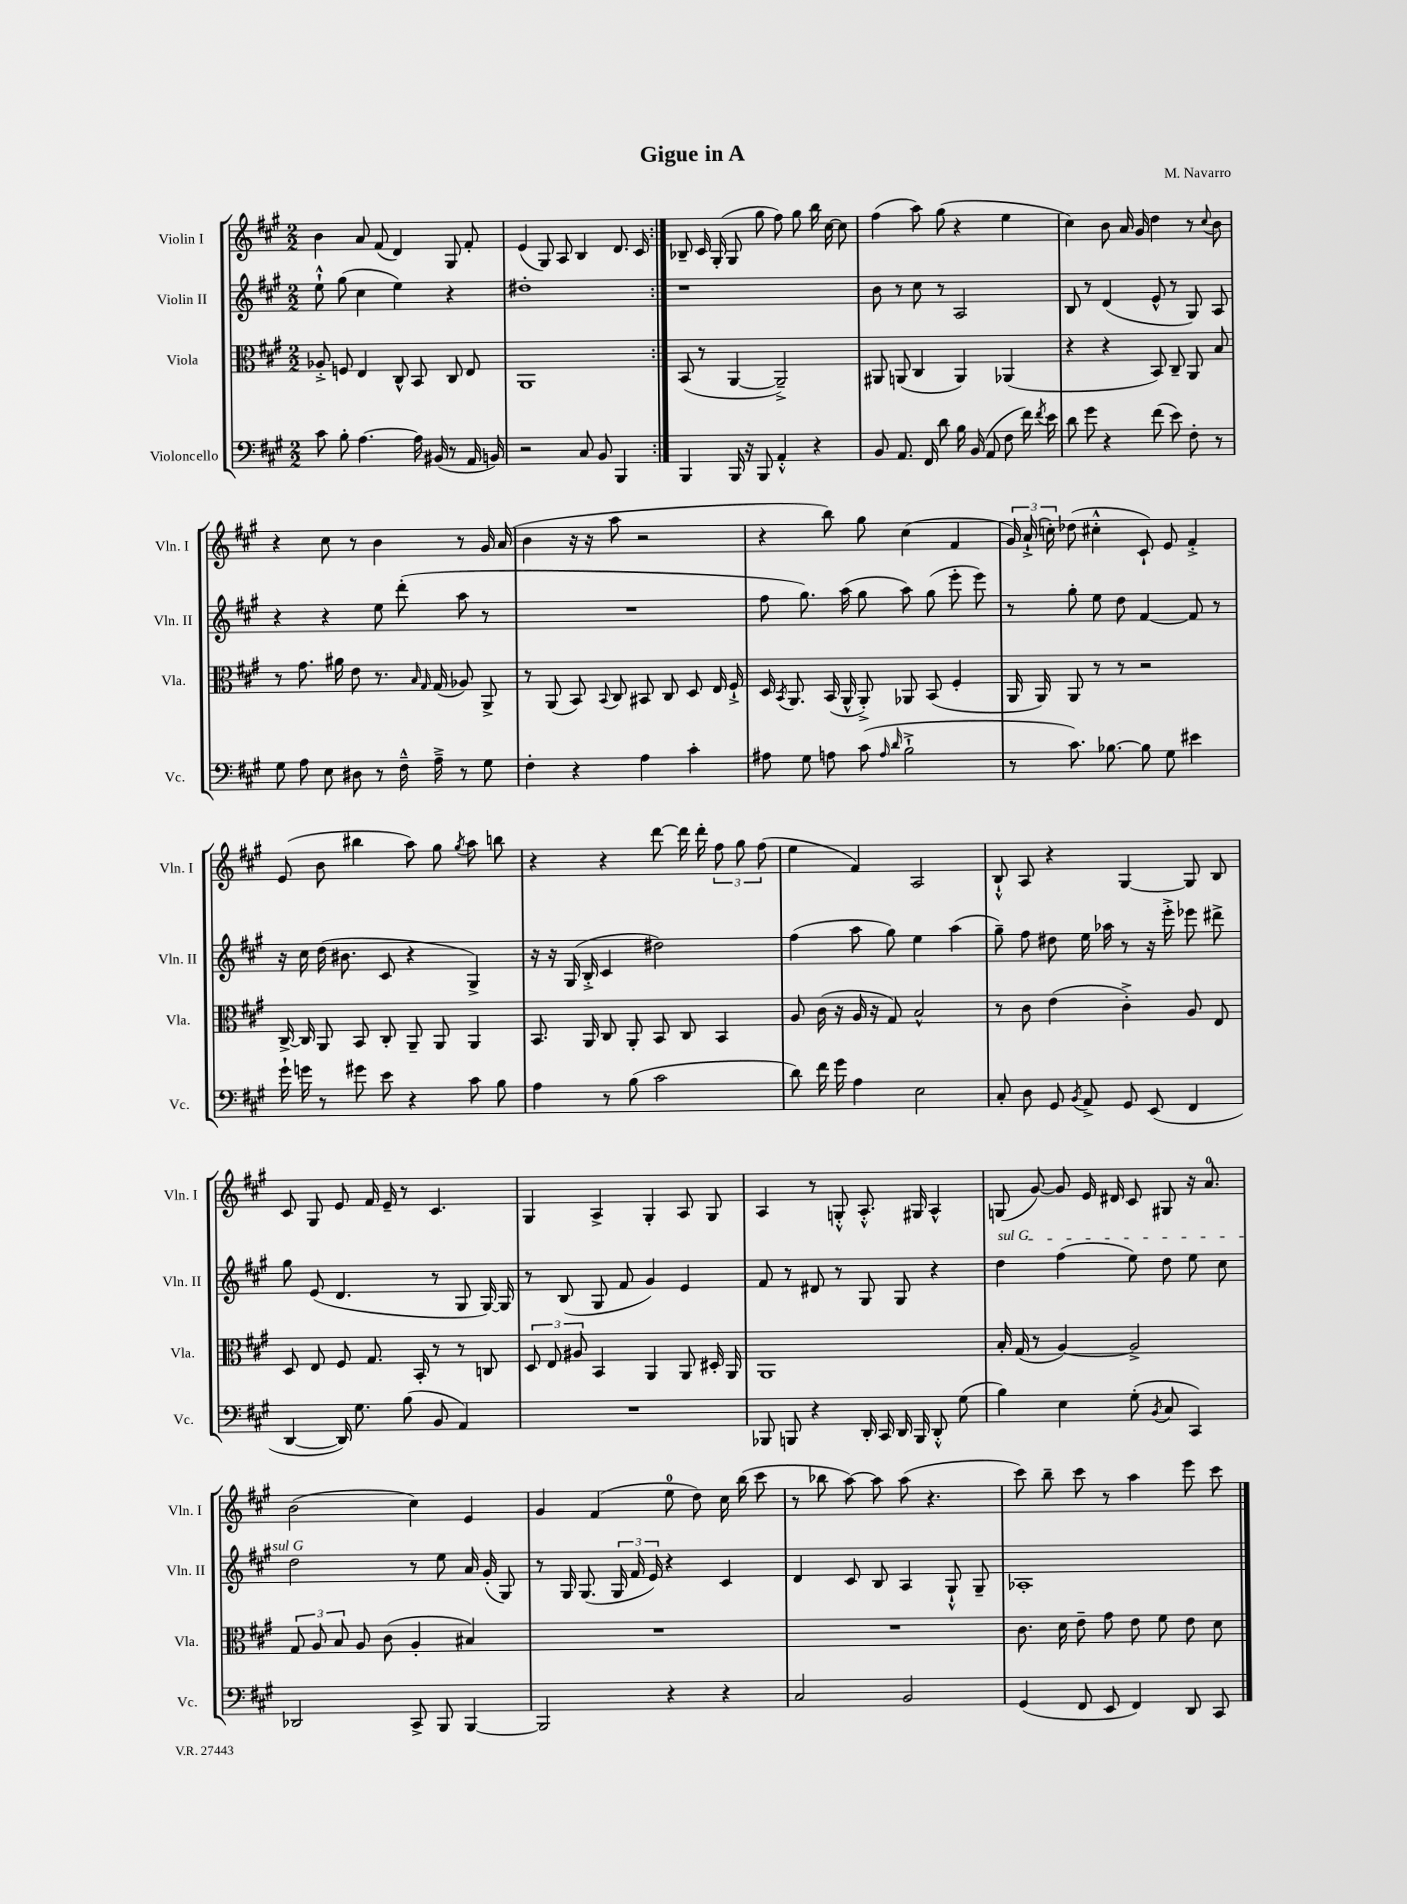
\header { title = "Gigue in A" composer = "M. Navarro" }
<<
\new StaffGroup <<
\new Staff = "s0" \with { instrumentName = "Violin I" shortInstrumentName = "Vln. I" } {
    \clef treble \key a \major \numericTimeSignature \time 2/2
    \autoBeamOff \repeat volta 2 { b'4 a'8 fis'8( d'4) gis8 fis'8-. |
    e'4( gis8) a8 b4 d'8. cis'16 | }
    bes8-- cis'16 gis16-.( gis8 gis''8 fis''8) gis''8 b''16 cis''16~ cis''8 |
    fis''4( a''8) gis''8( r4 e''4 |
    cis''4) b'8 a'16 gis'16 d''4 r8 \appoggiatura { cis''8 } b'8 |
    r4 cis''8 r8 b'4 r8 gis'16 a'16( |
    b'4 r16 r16 a''8 r2 |
    r4 b''8) gis''8 cis''4( fis'4 |
    \tuplet 3/2 { gis'16) a'16-!->( c''16-.) } des''8( cis''4-.-^ cis'8-!) e'8 fis'4-.-> |
    e'8( b'8 bis''4 a''8) gis''8 \acciaccatura { gis''8 } a''8 b''8 |
    r4 r4 d'''8~ d'''16 d'''16-. \tuplet 3/2 { fis''8 gis''8 fis''8( } |
    e''4 fis'4) a2 |
    b8-!-^ a8 r4 gis4~ gis8 b8 |
    cis'8 gis8 e'8 fis'16 e'16-- r8 cis'4. |
    gis4 a4-> gis4-. a8 gis8 |
    a4 r8 g8-.-^ a8.-.-^ gis16 a4-^ |
    g8( gis'8~) gis'8 e'16 dis'16 cis'8 gis8 r16 a'8.-0 |
    b'2( cis''4) e'4 |
    gis'4 fis'4( e''8-0 d''8) cis''16 b''16( cis'''8 |
    r8 bes''8 a''8~) a''8 a''8( r4. |
    cis'''8) b''8-- cis'''8 r8 a''4 e'''8 cis'''8 \bar "|." |
}
\new Staff = "s1" \with { instrumentName = "Violin II" shortInstrumentName = "Vln. II" } {
    \clef treble \key a \major \numericTimeSignature \time 2/2
    \autoBeamOff \repeat volta 2 { e''8-!-^ gis''8( cis''4 e''4) r4 |
    dis''1-. | }
    r1 |
    b'8 r8 cis''8 r8 a2 |
    b8 r8 d'4( e'8-^ r8 gis8) a8 |
    r4 r4 e''8 d'''8-.( a''8 r8 |
    R1 |
    fis''8 gis''8.) a''16( gis''8 a''8) gis''8( e'''8-. e'''8) |
    r8 gis''8-. e''8 d''8 fis'4~ fis'8 r8 |
    r16 cis''16 d''16( bis'8. cis'8 r4 gis4->) |
    r16 r16 gis16( b16-.-> cis'4 dis''2) |
    fis''4( a''8 gis''8) e''4 a''4( |
    gis''8--) fis''8 dis''8 e''16 aes''16 r8 r16 e'''16-.-> ees'''8 dis'''8-> |
    gis''8 e'8( d'4. r8 gis8 gis16~) gis16 |
    r8 b8( gis8 fis'8 gis'4) e'4 |
    fis'8 r8 dis'8 r8 gis8 gis8 r4 |
    \once \override TextSpanner.bound-details.left.text = \markup { \italic "sul G" } d''4\startTextSpan fis''4( e''8) d''8 e''8 cis''8 |
    d''2\stopTextSpan r8 e''8 a'16 gis'16-.( gis8) |
    r8 gis16 gis8.( \tuplet 3/2 { gis16 fis'16 e'16) } r4 cis'4 |
    d'4 cis'8 b8 a4 gis8-!-^ gis8-- |
    aes1-. \bar "|." |
}
\new Staff = "s2" \with { instrumentName = "Viola" shortInstrumentName = "Vla." } {
    \clef alto \key a \major \numericTimeSignature \time 2/2
    \autoBeamOff \repeat volta 2 { aes8-.-> f8 e4 cis8-^ b,8 cis8 e8 |
    a,1 | }
    b,8( r8 a,4~ a,2--->) |
    ais,8 a,8( cis4 a,4) aes,4( |
    r4 r4 b,8) cis8-- a,8 b8 |
    r8 gis'8. ais'16 e'8 r8. \grace { b16 gis16 } gis16( aes8) a,8-> |
    r8 a,8( b,8) \appoggiatura { b,8 } cis8 bis,8 cis8 d8 e16 fis16-!-> |
    d16 \acciaccatura { b,8 } a,8. b,16( a,16-^ a,8-.->) aes,8 b,8( fis4-. |
    a,16 a,16) a,8 r8 r8 r2 |
    cis16~-> cis16 a,8 b,8 cis8-. a,8-- a,8 a,4 |
    b,8. a,16 cis8 a,8-. b,8 cis8 b,4 |
    a8 cis'16( r16 a16 r16 gis8) b2-^ |
    r8 cis'8 e'4( cis'4-.->) a8 e8 |
    d8 e8 fis8 gis8. b,16-. r8 r8 c8 |
    \tuplet 3/2 { d8 e8 ais8 } b,4 a,4 a,8 dis16-. a,16 |
    a,1 |
    b16-. gis16( r8 a4~) a2-> |
    \tuplet 3/2 { gis8 a8 b8 } a8 cis'8( a4-. bis4) |
    R1 |
    R1 |
    cis'8. d'16 e'8-- gis'8 e'8 fis'8 e'8 d'8 \bar "|." |
}
\new Staff = "s3" \with { instrumentName = "Violoncello" shortInstrumentName = "Vc." } {
    \clef bass \key a \major \numericTimeSignature \time 2/2
    \autoBeamOff \repeat volta 2 { cis'8 b8-. a4.~ a16 bis,16( r8 a,16 b,16) |
    r2 cis8 b,8 b,,4 | }
    b,,4 b,,16 r16 b,,8 a,4-.-^ r4 |
    b,8 a,8. fis,16 d'8 b16 b,16( a,8 fis8 fis'16) \acciaccatura { fis'8 } e'16 |
    d'8 gis'8 r4 fis'8( e'8) fis8-. r8 |
    gis8 a8 e8 dis8 r8 fis16---^ a16---> r8 gis8 |
    fis4-. r4 a4 cis'4-. |
    ais8 gis8 a8 cis'8( \grace { a16 d'16 } b2-!-> |
    r8 cis'8.) bes8.~ bes8 gis8 eis'4 |
    gis'16-! g'16 r8 gis'8 e'8 r4 cis'8 b8 |
    a4 r8 b8( cis'2 |
    d'8) fis'16 gis'16 a4 e2 |
    cis8-. d8 gis,8 \acciaccatura { b,8 } a,8-> gis,8 e,8( fis,4 |
    d,4~ d,16) gis8. b8( b,8 a,4) |
    R1 |
    bes,,8 b,,8 r4 d,16-. cis,16 d,16 b,,16 d,8-.-^ gis8( |
    b4) e4 gis8-.( \acciaccatura { b,8 } cis8 cis,4) |
    des,2 cis,8-> b,,8 b,,4~ |
    b,,2 r4 r4 |
    cis2 b,2 |
    gis,4( fis,8 e,8 fis,4) d,8 cis,8 \bar "|." |
}
>>
>>
\layout { \context { \Score \remove "Bar_number_engraver" } }
